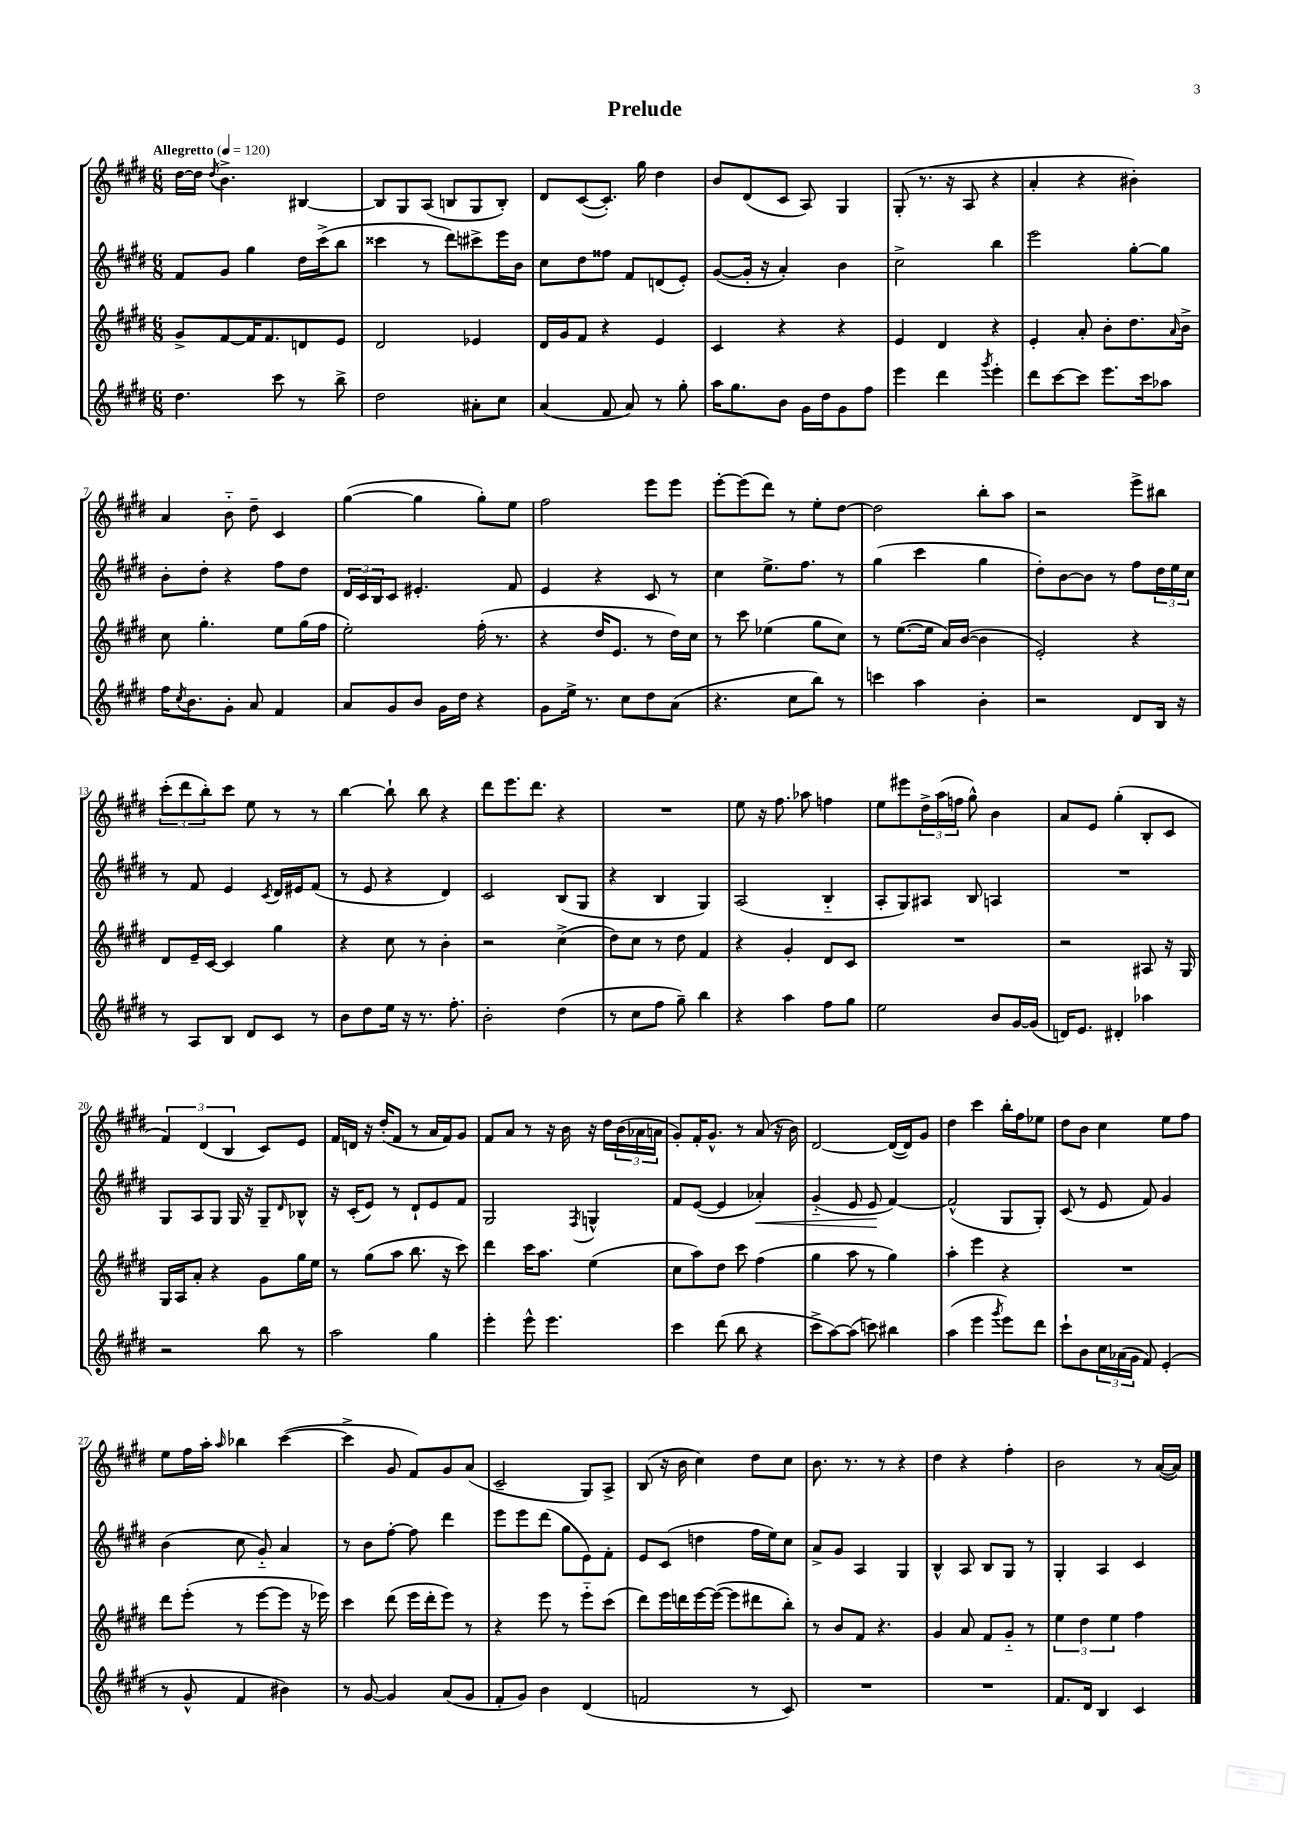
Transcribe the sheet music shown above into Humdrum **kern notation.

**kern	**kern	**kern	**kern
*staff4	*staff3	*staff2	*staff1
*clefG2	*clefG2	*clefG2	*clefG2
*k[f#c#g#d#]	*k[f#c#g#d#]	*k[f#c#g#d#]	*k[f#c#g#d#]
*M6/8	*M6/8	*M6/8	*M6/8
*MM120	*MM120	*MM120	*MM120
4.dd#	8g#^	8f#	[16dd#
.	.	.	16dd#]
.	.	.	8qdd#
.	[8f#	8g#	4.b^
.	16f#]	4gg#	.
.	8.f#	.	.
8ccc#	.	.	.
8r	8d	16dd#	[4B#
.	.	(16ccc#^	.
8bb^	8e	8bb	.
=	=	=	=
2dd#	2d#	4ccc##	8B#]
.	.	.	8G#
.	.	8r	(8A
.	.	8ddd#)	8B
8a#'	4e-	8ccc#^	8G#
8cc#	.	16eee	8B')
.	.	16b	.
=	=	=	=
(4a	16d#	8cc#	8d#
.	16g#	.	.
.	8f#	8dd#	([8c#
8f#	4r	8ff##	8.c#'])
8a)	.	8f#	.
.	.	.	16gg#
8r	4e	(8d	4dd#
8gg#'	.	8e')	.
=	=	=	=
16aa	4c#	([8g#	8b
8.gg#	.	.	.
.	.	16g#']	(8d#
.	.	16r	.
8b	4r	4a')	8c#
16g#	.	.	8A)
16dd#	.	.	.
8g#	4r	4b	4G#
8ff#	.	.	.
=	=	=	=
4eee	4e	2cc#^	(8G#'
.	.	.	8.r
4ddd#	4d#	.	.
.	.	.	16r
.	.	.	8A
8qggg#	.	.	.
4eee'	4r	4bb	4r
=	=	=	=
8ddd#	4e'	2eee	4a'
[8ccc#	.	.	.
8ccc#]	8a'	.	4r
8.eee	8b'	.	.
.	8.dd#	[8gg#'	4b#')
16ccc#	.	.	.
8aa-	.	8gg#]	.
.	16qqa	.	.
.	16b^	.	.
=	=	=	=
16ff#	8cc#	8b'	4a
8qcc#	.	.	.
8.b	.	.	.
.	4.gg#'	8dd#'	.
8g#'	.	4r	8b'~
8a	.	.	8dd#~
4f#	8ee	8ff#	4c#
.	(16gg#	8dd#	.
.	16ff#	.	.
=	=	=	=
8a	2ee')	24d#	([4gg#
.	.	24c#	.
.	.	24B	.
8g#	.	8c#	.
8b	.	4.e#'	4gg#]
16g#	.	.	.
16dd#	.	.	.
4r	(16ff#'	.	8gg#')
.	8.r	.	.
.	.	8f#	8ee
=	=	=	=
8g#	4r	4e	2ff#
16ee^	.	.	.
8.r	.	.	.
.	16dd#	4r	.
.	8.e	.	.
8cc#	.	.	.
8dd#	8r	8c#	8eee
(8a	16dd#)	8r	8eee
.	16cc#	.	.
=	=	=	=
4.r	8r	4cc#	[8eee'
.	8ccc#	.	(8eee]
.	(4ee-	8.ee^	8ddd#)
8cc#	.	.	8r
.	.	8.ff#	.
8bb)	8gg#	.	8ee'
8r	8cc#)	8r	[8dd#
=	=	=	=
4ccc	8r	(4gg#	2dd#]
.	([8.ee	.	.
4aa	.	4ccc#	.
.	16ee]	.	.
.	16a)	.	.
.	([16b	.	.
4b'	4b]	4gg#	8bb'
.	.	.	8aa
=	=	=	=
2r	2e')	8dd#')	2r
.	.	[8b	.
.	.	8b]	.
.	.	8r	.
8d#	4r	8ff#	8eee^
16B	.	24dd#	8bb#
.	.	24ee	.
16r	.	.	.
.	.	24cc#	.
=	=	=	=
8r	8d#	8r	(12ccc#'
.	.	.	12ddd#
8A	16e~	8f#	.
.	.	.	12bb')
.	[16c#	.	.
8B	4c#]	4e	8ccc#
8d#	.	.	8ee
.	.	8qc#	.
8c#	4gg#	16d#	8r
.	.	16e#	.
8r	.	(8f#	8r
=	=	=	=
8b	4r	8r	[4bb
8dd#	.	8e	.
16ee	8cc#	4r	8bb`]
16r	.	.	.
8.r	8r	.	8bb
.	4b'	4d#)	4r
8.ff#'	.	.	.
=	=	=	=
2b'	2r	2c#	8ddd#
.	.	.	8.eee
.	.	.	8.ddd#
(4dd#	(4cc#^	(8B	4r
.	.	8G#	.
=	=	=	=
8r	8dd#)	4r	2.r
8cc#	8cc#	.	.
8ff#	8r	4B	.
8gg#~)	8dd#	.	.
4bb	4f#	4G#)	.
=	=	=	=
4r	4r	(2A	8ee
.	.	.	16r
.	.	.	8.ff#
4aa	4g#'	.	.
.	.	.	8aa-
8ff#	8d#	4B'~	4ff
8gg#	8c#	.	.
=	=	=	=
2ee	2.r	8A'	8ee
.	.	8G#)	8eee#
.	.	8A#	24dd#^
.	.	.	(24aa
.	.	.	24ff
.	.	8B	8gg#^^)
8b	.	4A	4b
[16g#	.	.	.
(16g#]	.	.	.
=	=	=	=
16d)	2r	2.r	8a
8.e	.	.	.
.	.	.	8e
4d#'	.	.	(4gg#'
4aa-	8A#	.	8B'
.	16r	.	8c#
.	16G#	.	.
=	=	=	=
2r	16G#	8G#	6f#)
.	16A	.	.
.	8a'	8A	.
.	.	.	(6d#
.	4r	8G#	.
.	.	.	6B
.	.	16G#	.
.	.	16r	.
8bb	8g#	8G#~	8c#)
.	.	16qqd#	.
8r	16gg#	8B-^^	8e
.	16ee	.	.
=	=	=	=
2aa	8r	16r	16f#
.	.	(16c#'	16d
.	(8gg#	8e)	16r
.	.	.	(16dd#'
.	8aa	8r	8f#
.	8.bb	8d#`	8r
4gg#	.	8e	16a
.	16r	.	16f#)
.	8ccc#)	8f#	8g#
=	=	=	=
4eee'	4ddd#	2G#	8f#
.	.	.	8a
8eee^^	16ccc#	.	8r
.	8.aa	.	.
4.eee	.	.	16r
.	.	.	16b
.	.	8qF#	.
.	(4ee	4G^^	16r
.	.	.	16dd#
.	.	.	(24b
.	.	.	24a-
.	.	.	24a
=	=	=	=
4ccc#	8cc#	8f#	8g#')
.	8aa)	([8e	16f#'
.	.	.	8.g#^^
(8ddd#	8dd#	4e]	.
8bb	8ccc#	.	8r
4r	(4ff#	4a-')	(8a
.	.	.	16r
.	.	.	16b)
=	=	=	=
8ccc#^	4gg#	(4g#'~	[2d#
[8aa)	.	.	.
(8aa]	8aa	8e	.
8ccc)	8r	8e	.
4bb#	4gg#)	[4f#)	(16d#_
.	.	.	16d#])
.	.	.	8g#
=	=	=	=
(4aa	4aa'	(2f#^^]	4dd#
4eee	4eee	.	4ccc#
8qggg#	.	.	.
8eee)	4r	8G#	16bb'
.	.	.	16ff#
8ddd#	.	8G#')	8ee-
=	=	=	=
8ccc#`	2.r	(8c#	8dd#
8b	.	8r	8b
24cc#	.	8e	4cc#
(24a-	.	.	.
24g#	.	.	.
8f#)	.	8f#)	.
(4e'	.	4g#	8ee
.	.	.	8ff#
=	=	=	=
8r	8ddd#	(4b	8ee
8g#^^	(8eee'	.	16ff#
.	.	.	16aa'
.	.	.	16qqaa
4f#	8r	8cc#	4bb-
.	[8eee	8g#'~)	.
4b#)	8eee]	4a	([4ccc#
.	16r	.	.
.	16eee-)	.	.
=	=	=	=
8r	4ccc#	8r	4ccc#^]
[8g#	.	8b	.
4g#]	(8ddd#	[8ff#'	8g#
.	16eee	8ff#]	8f#)
.	16ddd#'	.	.
(8a	8eee)	4ddd#	8g#
8g#	8r	.	(8a
=	=	=	=
8f#'	4r	8eee	2c#~
8g#)	.	8eee	.
4b	8eee	(8ddd#	.
.	8r	8gg#	.
(4d#	8eee'~	8e)	8G#)
.	(8ccc#	8f#'	8A^
=	=	=	=
2f	8ddd#)	8e	(8B
.	16eee	(8c#	16r
.	16ddd	.	16b
.	[16eee	4dd	4cc#)
.	(16eee_	.	.
.	8eee]	.	.
8r	8ddd#	16ff#	8dd#
.	.	16ee)	.
8c#)	8bb')	8cc#	8cc#
=	=	=	=
2.r	8r	8a^	8.b
.	8b	8g#	.
.	.	.	8.r
.	8f#	4A	.
.	4.r	.	8r
.	.	4G#	4r
=	=	=	=
2.r	4g#	4B^^	4dd#
.	8a	8A	4r
.	8f#	8B	.
.	8g#'~	8G#	4ff#'
.	8r	8r	.
=	=	=	=
8.f#	6ee	4G#'	2b
.	6dd#	.	.
16d#	.	.	.
4B	.	4A	.
.	6ee	.	.
4c#	4ff#	4c#	8r
.	.	.	([16a
.	.	.	16a])
==	==	==	==
*-	*-	*-	*-
